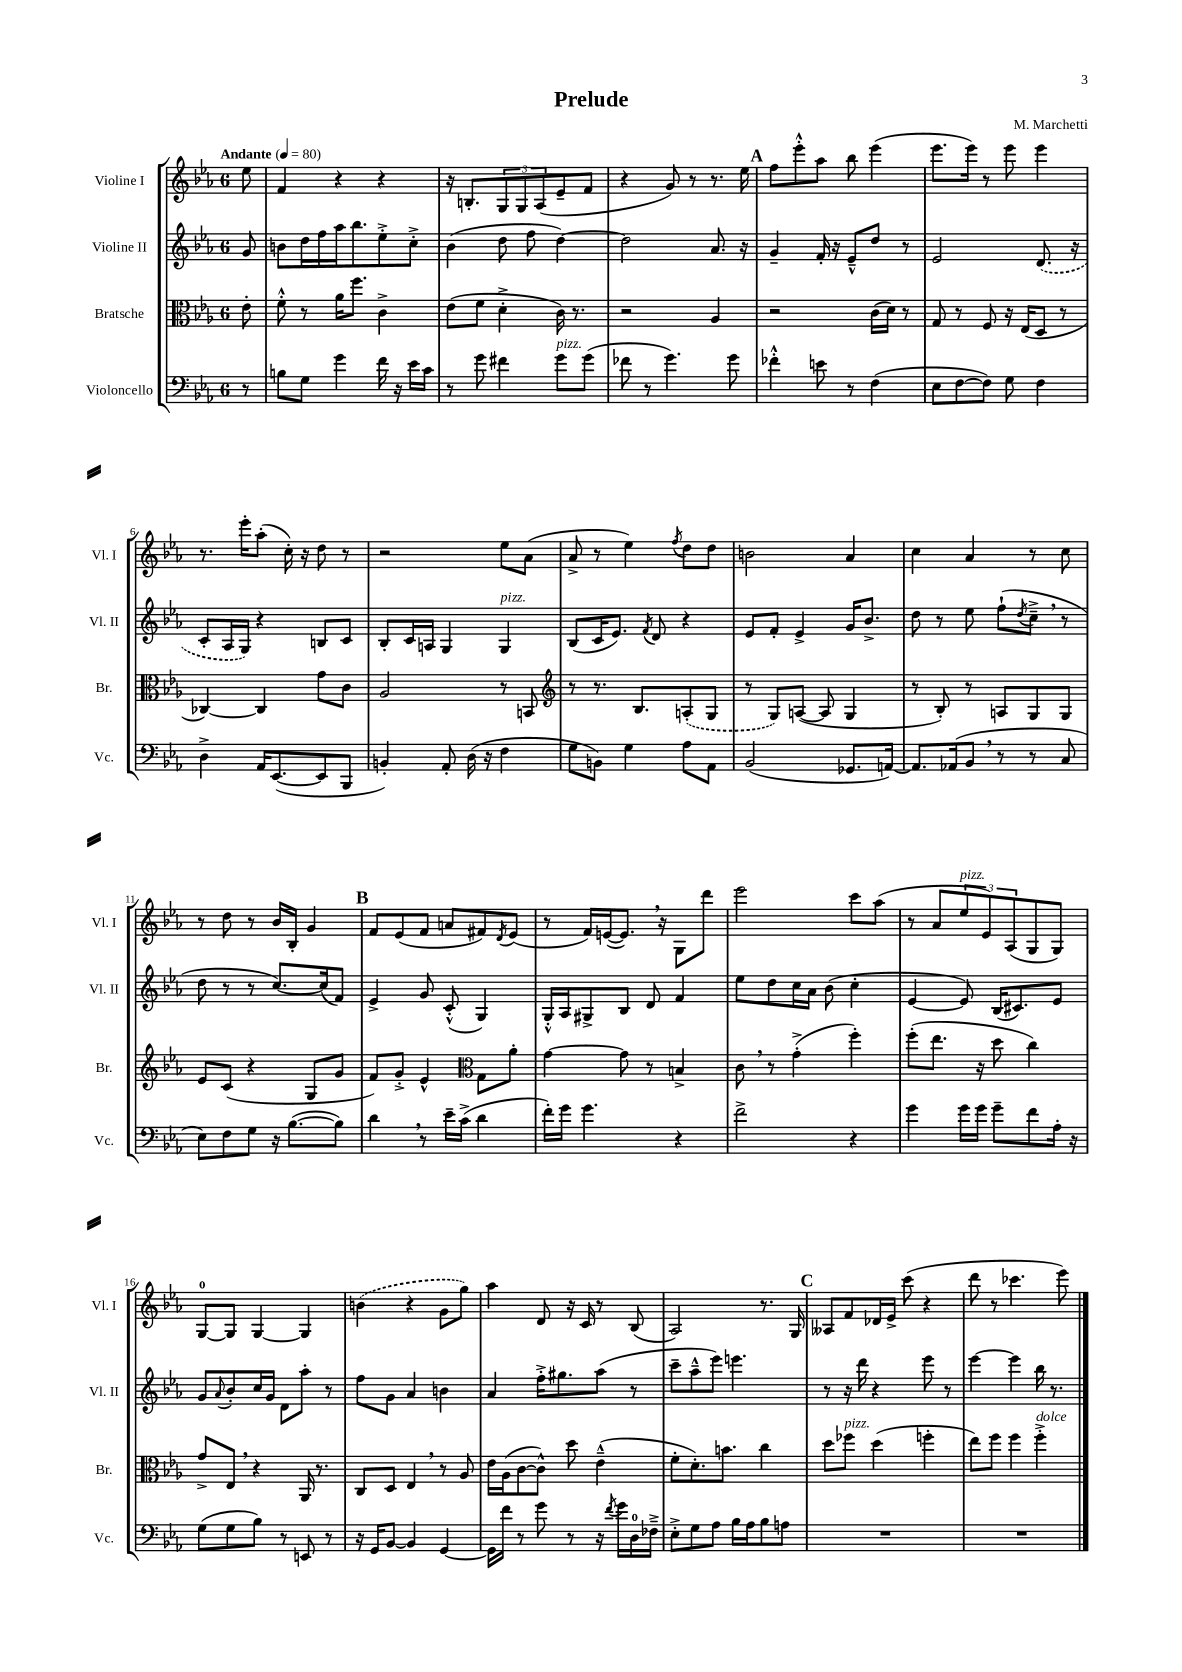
\header { title = "Prelude" composer = "M. Marchetti" }
<<
\new StaffGroup <<
\new Staff = "s0" \with { instrumentName = "Violine I" shortInstrumentName = "Vl. I" } {
    \clef treble \key ees \major \once \override Staff.TimeSignature.style = #'single-digit \time 6/8 \partial 8 \tempo "Andante" 4 = 80
    ees''8 |
    f'4 r4 r4 |
    r16 b8.-. \tuplet 3/2 { g8 g8 aes8( } ees'8-- f'8 |
    r4 g'8) r8 r8. ees''16 |
    \mark \markup { \bold "A" } f''8 ees'''8-.-^ aes''8 bes''8 ees'''4( |
    ees'''8. ees'''16) r8 ees'''8 ees'''4 |
    r8. ees'''16-. aes''8-.( c''16-.) r16 d''8 r8 |
    r2 ees''8 aes'8( |
    aes'8-> r8 ees''4) \acciaccatura { f''8 } d''8 d''8 |
    b'2 aes'4 |
    c''4 aes'4 r8 c''8 |
    r8 d''8 r8 bes'16 bes16-. g'4 |
    \mark \markup { \bold "B" } f'8 ees'8( f'8 a'8 fis'8) \acciaccatura { d'8 } ees'8( |
    r8 f'16) e'16~( e'8.) \breathe r16 g8 d'''8 |
    ees'''2 c'''8 aes''8( |
    r8 aes'8 \tuplet 3/2 { ees''8^\markup { \italic "pizz." } ees'8) aes8( } g8 g8) |
    g8-0~ g8 g4~ g4 |
    \once \slurDashed b'4( r4 g'8 g''8) |
    aes''4 d'8 r16 c'16 r8 bes8( |
    aes2) r8. g16 |
    \mark \markup { \bold "C" } aeses8 f'8 des'16 ees'16-> c'''8( r4 |
    d'''8 r8 ces'''4. ees'''8) \bar "|." |
}
\new Staff = "s1" \with { instrumentName = "Violine II" shortInstrumentName = "Vl. II" } {
    \clef treble \key ees \major \once \override Staff.TimeSignature.style = #'single-digit \time 6/8 \partial 8
    g'8 |
    b'8 d''16 f''16 aes''16 bes''8. ees''8-.-> c''8-.-> |
    bes'4( d''8 f''8 d''4~) |
    d''2 aes'8. r16 |
    \mark \markup { \bold "A" } g'4-- f'16-. r16 ees'8---^ d''8 r8 |
    ees'2 \once \slurDashed d'8.( r16 |
    c'8-. aes16 g16) r4 b8 c'8 |
    bes8-. c'16 a16 g4 g4^\markup { \italic "pizz." } |
    bes8( c'16 ees'8.) \acciaccatura { f'8 } d'8 r4 |
    ees'8 f'8-. ees'4-> g'16 bes'8.-> |
    d''8 r8 ees''8 f''8-!( \acciaccatura { d''8 } c''8---> \breathe r8 |
    d''8 r8 r8 c''8.~) c''16( f'8) |
    \mark \markup { \bold "B" } ees'4-> g'8 c'8-.-^( g4) |
    g16-.-^ aes16 gis8-> bes8 d'8 f'4 |
    ees''8 d''8 c''16 aes'16 bes'8( c''4-. |
    ees'4~ ees'8) bes16( cis'8.) ees'8 |
    g'8 \appoggiatura { aes'8 } bes'8-. c''16 g'16 d'8 aes''8-. r8 |
    f''8 g'8 aes'4 b'4 |
    aes'4 f''16-.-> gis''8. aes''8( r8 |
    c'''8-- aes''8---^ ees'''8) e'''4. |
    \mark \markup { \bold "C" } r8 r16 d'''16 r4 ees'''8 r8 |
    ees'''4~ ees'''4 bes''16 r8. \bar "|." |
}
\new Staff = "s2" \with { instrumentName = "Bratsche" shortInstrumentName = "Br." } {
    \clef alto \key ees \major \once \override Staff.TimeSignature.style = #'single-digit \time 6/8 \partial 8
    ees'8-. |
    f'8-.-^ r8 aes'16 f''8. c'4-> |
    ees'8( f'8 d'4-.-> c'16) r8. |
    r2 aes4 |
    \mark \markup { \bold "A" } r2 c'16( d'16) r8 |
    g8 r8 f8 r16 ees16( d8 r8 |
    ces4~) ces4 g'8 c'8 |
    aes2 r8 b,8 |
    \clef treble r8 r8. bes8. \once \slurDashed a8-.( g8 |
    r8 g8) a8~( a8 g4 |
    r8 bes8-.) r8 a8 g8 g8 |
    ees'8 c'8( r4 g8 g'8 |
    \mark \markup { \bold "B" } f'8) g'8-.-> ees'4-^ \clef alto g8 aes'8-. |
    g'4~ g'8 r8 b4-> |
    c'8 \breathe r8 g'4-.->( f''4-.) |
    f''8-.( ees''8. r16 d''8 c''4) |
    g'8-> ees8 \breathe r4 aes,16 r8. |
    c8 d8 ees4 \breathe r8 aes8 |
    ees'16 aes16( c'8~ c'8-^) d''8 ees'4---^( |
    f'8-. d'8.-.) b'8. c''4 |
    \mark \markup { \bold "C" } d''8 fes''8^\markup { \italic "pizz." } d''4( f''4-. |
    ees''8) f''8 f''4 f''4-.->^\markup { \italic "dolce" } \bar "|." |
}
\new Staff = "s3" \with { instrumentName = "Violoncello" shortInstrumentName = "Vc." } {
    \clef bass \key ees \major \once \override Staff.TimeSignature.style = #'single-digit \time 6/8 \partial 8
    r8 |
    b8 g8 g'4 f'16 r16 ees'16 c'16 |
    r8 g'8 fis'4 g'8^\markup { \italic "pizz." } g'8( |
    fes'8 r8 g'4.) g'8 |
    \mark \markup { \bold "A" } fes'4-.-^ e'8 r8 f4( |
    ees8 f8~ f8) g8 f4 |
    d4-> aes,16 ees,8.~( ees,8 bes,,8 |
    b,4-.) aes,8-. d16( r16 f4 |
    g8 b,8) g4 aes8 aes,8 |
    bes,2( ges,8. a,16~) |
    a,8. aes,16( bes,8 \breathe r8 r8 c8 |
    ees8) f8 g8 r16 bes8.~( bes8) |
    \mark \markup { \bold "B" } d'4 \breathe r8 ees'16-- c'16->( d'4 |
    f'16-.) g'16 g'4. r4 |
    f'2-> r4 |
    g'4 g'16 g'16 g'8-- f'8 aes16-. r16 |
    g8( g8 bes8) r8 e,8 r8 |
    r16 g,16 bes,8~ bes,4 g,4~ |
    g,16 f'16 r8 g'8 r8 r16 \acciaccatura { f'8 } g'16 d16-0 fes16---> |
    ees8-.-> g8 aes8 bes16 aes16 bes8 a8 |
    \mark \markup { \bold "C" } R2. |
    R2. \bar "|." |
}
>>
>>
